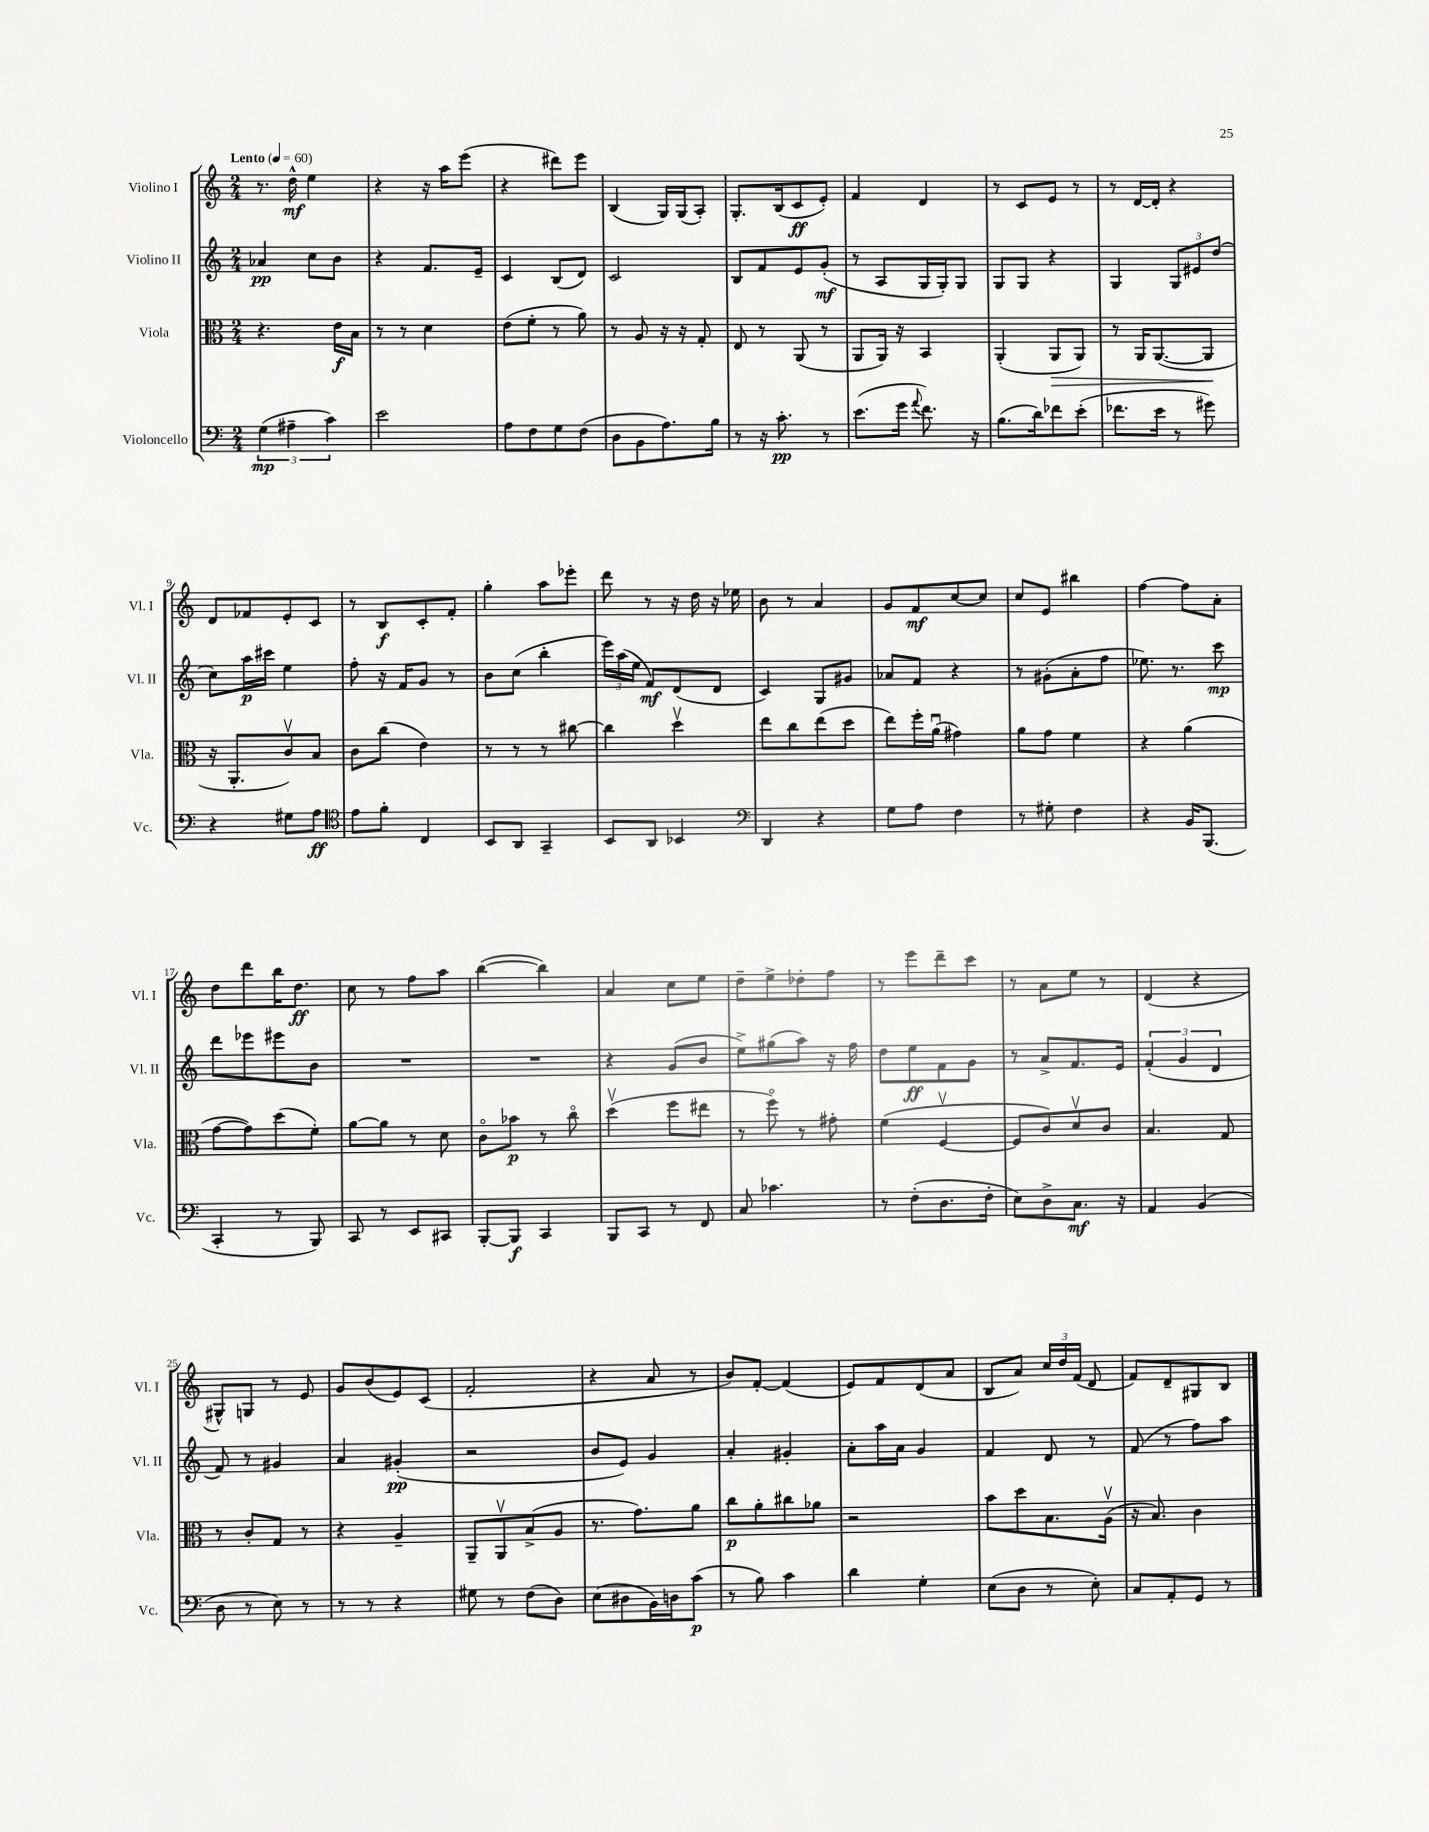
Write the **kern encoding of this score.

**kern	**dynam	**kern	**dynam	**kern	**dynam	**kern	**dynam
*part4	*part4	*part3	*part3	*part2	*part2	*part1	*part1
*staff4	*staff4	*staff3	*staff3	*staff2	*staff2	*staff1	*staff1
*I"Violoncello	*	*I"Viola	*	*I"Violino II	*	*I"Violino I	*
*I'Vc.	*	*I'Vla.	*	*I'Vl. II	*	*I'Vl. I	*
*clefF4	*	*clefC3	*	*clefG2	*	*clefG2	*
*k[]	*	*k[]	*	*k[]	*	*k[]	*
*M2/4	*	*M2/4	*	*M2/4	*	*M2/4	*
*MM60	*	*MM60	*	*MM60	*	*MM60	*
=1	=1	=1	=1	=1	=1	=1	=1
!	!	!	!	!	!	!LO:TX:a:B:t=Lento	!
(6G\	mp	4.r	.	4a-X/	pp	8.r	.
6A#X~\	.	.	.	.	.	.	.
.	.	.	.	.	.	16dd^^\	mf
.	.	.	.	8cc\L	.	4ee\	.
6c\)	.	.	.	.	.	.	.
.	.	16e\LL	f	8b\J	.	.	.
.	.	16B\JJ	.	.	.	.	.
=2	=2	=2	=2	=2	=2	=2	=2
2e\	.	8r	.	4r	.	4r	.
.	.	8r	.	.	.	.	.
.	.	4d\	.	8.f/L	.	16r	.
.	.	.	.	.	.	16aa\KL	.
.	.	.	.	.	.	(8eee\J	.
.	.	.	.	16e~/Jk	.	.	.
=3	=3	=3	=3	=3	=3	=3	=3
8A\L	.	(8e\L	.	4c/	.	4r	.
8F\	.	8f'\J	.	.	.	.	.
8G\	.	8r	.	(8B/L	.	8ddd#X\L)	.
(8F\J	.	8a\)	.	8d/J)	.	8eee\J	.
=4	=4	=4	=4	=4	=4	=4	=4
8D\L	.	8r	.	2c/	.	(4B/	.
8BB\	.	8A/	.	.	.	.	.
8.A\)	.	16r	.	.	.	16G/LL)	.
.	.	16r	.	.	.	(16G/J	.
.	.	8G'/	.	.	.	8A'/J)	.
16B\Jk	.	.	.	.	.	.	.
=5	=5	=5	=5	=5	=5	=5	=5
8r	.	8E/	.	8B/L	.	8.G'/L	.
16r	.	8r	.	8f/	.	.	.
8.c'\	pp	.	.	.	.	(16B/k	.
.	.	(8AA/	.	8e/	.	8c/	ff
8r	.	8r	.	(8g'/J	mf	8e'/J)	.
=6	=6	=6	=6	=6	=6	=6	=6
(8.e\L	.	8AA/L	.	8r	.	4f/	.
.	.	16AA/Jk)	.	8A/L	.	.	.
16g\Jk	.	16r	.	.	.	.	.
8qqa/	.	.	.	.	.	.	.
8.f\)	.	4BB/	.	16G/L	.	4d/	.
.	.	.	.	16G'/J)	.	.	.
.	.	.	.	8G/J	.	.	.
16r	.	.	.	.	.	.	.
=7	=7	=7	=7	=7	=7	=7	=7
(8.B\L	.	(4AA'/	.	8G/L	.	8r	.
.	.	.	.	8G/J	.	8c/L	.
16d\k)	.	.	.	.	.	.	.
!	!	!	!LO:HP:b	!	!	!	!
8f-X\	.	8AA/L	>	4r	.	8e/J	.
(8e'\J	.	8AA/J)	.	.	.	8r	.
=8	=8	=8	=8	=8	=8	=8	=8
8.f-X\L	.	8r	.	4G/	.	8r	.
.	.	16AA/KL	.	.	.	[16d/LL	.
16e\Jk	.	([8.AA/	.	.	.	16d'/JJ]	.
8r	.	.	.	12G/L	.	4r	.
.	.	.	.	12e#X/	.	.	.
8g#X\)	.	8AA/J]	.	.	.	.	.
.	.	.	.	(12dd/J	.	.	.
.	.	.	]	.	.	.	.
!!LO:LB:g=z
=9	=9	=9	=9	=9	=9	=9	=9
4r	.	16r	.	8cc\L)	.	8d/L	.
.	.	8.AA'/L	.	.	.	.	.
.	.	.	.	16aa\L	p	8f-X/	.
.	.	.	.	16ccc#X\JJ	.	.	.
8G#X\L	.	8cv/)	.	4ee\	.	8e'/	.
8A\J	ff	8B/J	.	.	.	8c/J	.
=10	=10	=10	=10	=10	=10	=10	=10
*clefC4	*	*	*	*	*	*	*
8e\L	.	8c\L	.	8ff'\	.	8r	.
8f'\J	.	(8cc\J	.	16r	.	8B/L	f
.	.	.	.	16f/KL	.	.	.
4C/	.	4e\)	.	8g/J	.	8c'/	.
.	.	.	.	8r	.	8f'/J	.
=11	=11	=11	=11	=11	=11	=11	=11
8BB/L	.	8r	.	8b\L	.	4gg'\	.
8AA/J	.	8r	.	(8cc\J	.	.	.
4GG~/	.	8r	.	4bb'\	.	8aa\L	.
.	.	[8cc#X\	.	.	.	8eee-X'\J	.
=12	=12	=12	=12	=12	=12	=12	=12
8BB/L	.	4cc#\]	.	24eee\LL)	.	8ddd\	.
.	.	.	.	(24aa\	.	.	.
.	.	.	.	24ee\JJ	.	.	.
8AA/J	.	.	.	8f/L)	mf	8r	.
4BB-X/	.	4ddv\	.	(8d/	.	16r	.
.	.	.	.	.	.	16dd\	.
.	.	.	.	8d/J	.	16r	.
.	.	.	.	.	.	16ee-X\	.
=13	=13	=13	=13	=13	=13	=13	=13
*clefF4	*	*	*	*	*	*	*
4DD/	.	8ee\L	.	4c/)	.	8b\	.
.	.	8cc\	.	.	.	8r	.
4r	.	(8ee\	.	8G/L	.	4a/	.
.	.	8dd\J	.	8g#X/J	.	.	.
=14	=14	=14	=14	=14	=14	=14	=14
8G\L	.	8ee\L)	.	8a-X/L	.	8g/L	.
8A\J	.	16ff'\L	.	8f/J	.	8f/	mf
.	.	(16au\JJ	.	.	.	.	.
4F\	.	4g#X\)	.	4r	.	[8cc/	.
.	.	.	.	.	.	8cc/J]	.
=15	=15	=15	=15	=15	=15	=15	=15
8r	.	8a\L	.	8r	.	8cc/L	.
8G#X'\	.	8g\J	.	(8g#X'\L	.	8e/J	.
4F\	.	4f\	.	8a'\	.	4bb#X\	.
.	.	.	.	8ff\J	.	.	.
=16	=16	=16	=16	=16	=16	=16	=16
4r	.	4r	.	8.ee-X\)	.	[4ff\	.
.	.	.	.	8.r	.	.	.
16BB/KL	.	(4a\	.	.	.	8ff\L]	.
(8.BBB/J	.	.	.	.	.	.	.
.	.	.	.	8ccc\	mp	8a'\J	.
!!LO:LB:g=z
=17	=17	=17	=17	=17	=17	=17	=17
4CC'/	.	[8g\L	.	8ddd\L	.	8dd\L	.
.	.	8g\])	.	8eee-X\	.	8ddd\	.
8r	.	(8dd\	.	8eee#X\	.	16bb\K	.
.	.	.	.	.	.	8.dd\J	ff
8BBB/)	.	8f'\J)	.	8b\J	.	.	.
=18	=18	=18	=18	=18	=18	=18	=18
8CC/	.	[8a\L	.	2r	.	8cc\	.
8r	.	8a\J]	.	.	.	8r	.
8EE/L	.	8r	.	.	.	8ff\L	.
8CC#X/J	.	8d\	.	.	.	8aa\J	.
=19	=19	=19	=19	=19	=19	=19	=19
[8BBB'/L	.	8c\L	.	2r	.	([4bb\	.
8BBB/J]	f	8b-X\J	p	.	.	.	.
4CC/	.	8r	.	.	.	4bb\])	.
.	.	8cc\	.	.	.	.	.
=20	=20	=20	=20	=20	=20	=20	=20
8BBB/L	.	(4ddv\	.	4r	.	4a/	.
8CC/J	.	.	.	.	.	.	.
8r	.	8ff\L	.	(8g/L	.	8cc\L	.
8FF/	.	8ee#X\J	.	8b/J	.	8ee\J	.
=21	=21	=21	=21	=21	=21	=21	=21
8C/	.	8r	.	8ee^\L)	.	8dd~\L	.
4.c-X\	.	8ff\)	.	(8gg#X\	.	8ee^\	.
.	.	8r	.	8aa\J)	.	8dd-X'\	.
.	.	8g#X'\	.	16r	.	8ff\J	.
.	.	.	.	16ff\	.	.	.
=22	=22	=22	=22	=22	=22	=22	=22
8r	.	(4f\	.	8dd\L	.	8r	.
(8F'\L	.	.	.	8ee\	ff	8eee\L	.
8.D\	.	[4Fv/	.	8f\	.	8ddd~\	.
.	.	.	.	8g\J	.	8ccc\J	.
16F'\Jk	.	.	.	.	.	.	.
=23	=23	=23	=23	=23	=23	=23	=23
8E\L)	.	8F/L]	.	8r	.	8r	.
8D^\	.	8c/)	.	8a^/L	.	8a\L	.
8.C\J	mf	8dv/	.	8.f/	.	8ee\J	.
.	.	8c/J	.	.	.	8r	.
16r	.	.	.	16e/Jk	.	.	.
=24	=24	=24	=24	=24	=24	=24	=24
4AA/	.	4.B/	.	(6f'/	.	(4d/	.
.	.	.	.	6g/	.	.	.
(4BB/	.	.	.	.	.	4r	.
.	.	.	.	6d/	.	.	.
.	.	8G/	.	.	.	.	.
!!LO:LB:g=z
=25	=25	=25	=25	=25	=25	=25	=25
8D\	.	8r	.	8f/)	.	8G#X^^/L)	.
8r	.	8c'/L	.	8r	.	8Gn/J	.
8E\)	.	8G/J	.	4g#X/	.	8r	.
8r	.	8r	.	.	.	8e/	.
=26	=26	=26	=26	=26	=26	=26	=26
8r	.	4r	.	4a/	.	8g/L	.
8r	.	.	.	.	.	(8b/	.
4r	.	4A~/	.	(4g#X'/	pp	8e/)	.
.	.	.	.	.	.	(8c/J	.
=27	=27	=27	=27	=27	=27	=27	=27
8G#X\	.	8AA~/L	.	2r	.	2f'/	.
8r	.	8AAv/	.	.	.	.	.
(8F\L	.	(8B^/	.	.	.	.	.
8D\J)	.	8A/J	.	.	.	.	.
=28	=28	=28	=28	=28	=28	=28	=28
(8E\L	.	8.r	.	8b/L	.	4r	.
8D#X\	.	.	.	8e/J)	.	.	.
.	.	8.g\L)	.	.	.	.	.
16BB\L)	.	.	.	4g/	.	8a/	.
16Dn\J	.	.	.	.	.	.	.
(8c\J	p	8a\J	.	.	.	8r	.
=29	=29	=29	=29	=29	=29	=29	=29
8r	.	8cc\L	p	4a'/	.	8b/L)	.
8B\)	.	8a'\	.	.	.	[8f'/J	.
4c\	.	8cc#X\	.	4g#X'/	.	(4f/]	.
.	.	8a-X\J	.	.	.	.	.
=30	=30	=30	=30	=30	=30	=30	=30
4d\	.	2r	.	8a'\L	.	8e/L)	.
.	.	.	.	16aa\L	.	8f/	.
.	.	.	.	16a\JJ	.	.	.
4G'\	.	.	.	4g/	.	(8d/	.
.	.	.	.	.	.	8a/J	.
=31	=31	=31	=31	=31	=31	=31	=31
(8E\L	.	8b\L	.	4f/	.	8B/L	.
8D\J	.	8dd\	.	.	.	8a/J)	.
8r	.	8.B\	.	8d/	.	24cc/LL	.
.	.	.	.	.	.	24dd/	.
.	.	.	.	.	.	(24f/JJ	.
8E'\)	.	.	.	8r	.	8d/	.
.	.	(16Av\Jk	.	.	.	.	.
=32	=32	=32	=32	=32	=32	=32	=32
8C/L	.	16r	.	(8f/	.	8f/L)	.
.	.	8.B/)	.	.	.	.	.
8AA'/	.	.	.	8r	.	8d~/	.
8GG/J	.	4c\	.	8ff\L)	.	8G#X/	.
8r	.	.	.	8aa\J	.	8B/J	.
==	==	==	==	==	==	==	==
*-	*-	*-	*-	*-	*-	*-	*-
